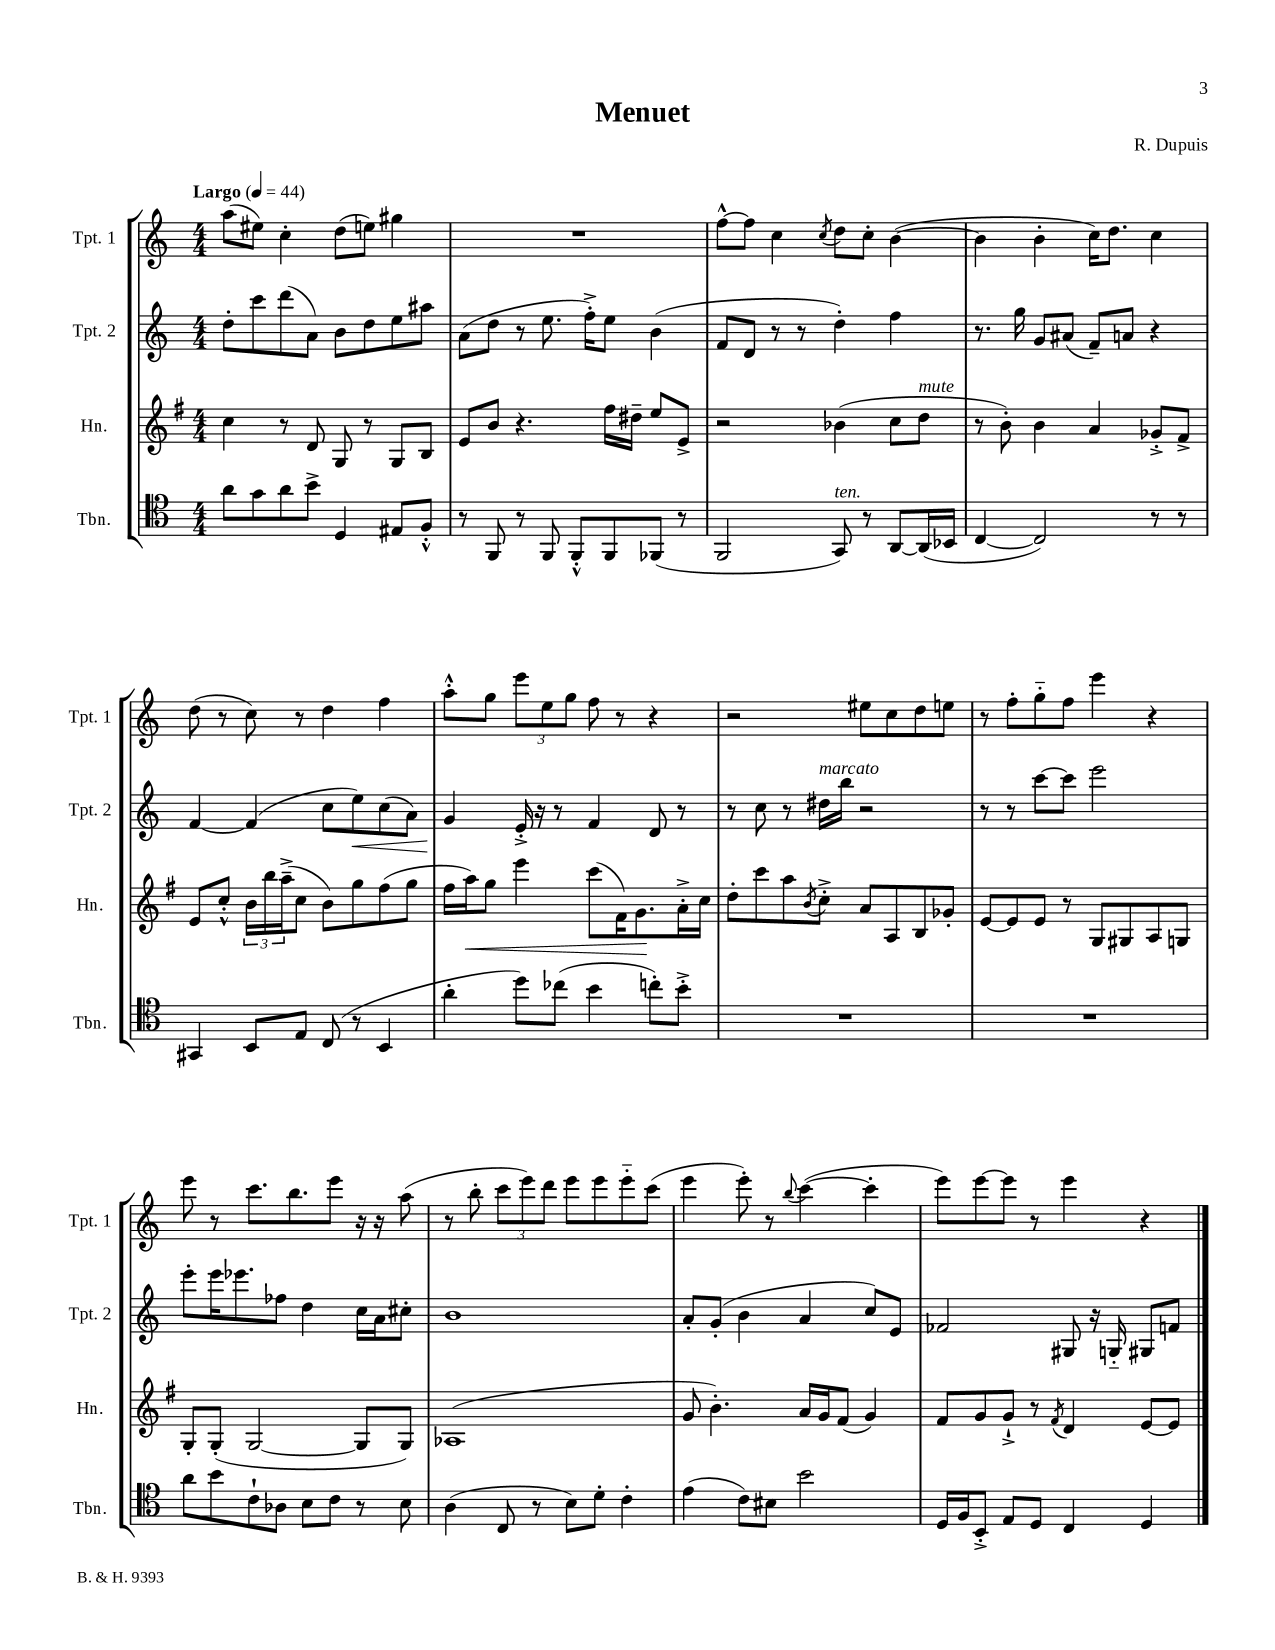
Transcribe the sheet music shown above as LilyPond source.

\header { title = "Menuet" composer = "R. Dupuis" }
<<
\new StaffGroup <<
\new Staff = "s0" \with { instrumentName = "Tpt. 1" shortInstrumentName = "Tpt. 1" } {
    \clef treble \key c \major \numericTimeSignature \time 4/4 \tempo "Largo" 4 = 44
    a''8( eis''8) c''4-. d''8( e''8) gis''4 |
    R1 |
    f''8~-^ f''8 c''4 \acciaccatura { c''8 } d''8 c''8-. b'4~( |
    b'4 b'4-. c''16) d''8. c''4 |
    d''8( r8 c''8) r8 d''4 f''4 |
    a''8-.-^ g''8 \tuplet 3/2 { e'''8 e''8 g''8 } f''8 r8 r4 |
    r2 eis''8 c''8 d''8 e''8 |
    r8 f''8-. g''8-_ f''8 e'''4 r4 |
    e'''8 r8 c'''8. b''8. e'''8 r16 r16 a''8( |
    r8 b''8-. \tuplet 3/2 { c'''8 e'''8) d'''8 } e'''8 e'''8 e'''8-_ c'''8( |
    e'''4 e'''8-.) r8 \appoggiatura { b''8 } c'''4~( c'''4-. |
    e'''8) e'''8~ e'''8 r8 e'''4 r4 \bar "|." |
}
\new Staff = "s1" \with { instrumentName = "Tpt. 2" shortInstrumentName = "Tpt. 2" } {
    \clef treble \key c \major \numericTimeSignature \time 4/4
    d''8-. c'''8 d'''8( a'8) b'8 d''8 e''8 ais''8 |
    a'8( d''8 r8 e''8. f''16-.->) e''8 b'4( |
    f'8 d'8 r8 r8 d''4-.) f''4 |
    r8. g''16 g'8 ais'8( f'8--) a'8 r4 |
    f'4~ f'4( c''8 e''8\<) c''8( a'8) |
    g'4\! e'16-.-> r16 r8 f'4 d'8 r8 |
    r8 c''8 r8 dis''16^\markup { \italic "marcato" } b''16 r2 |
    r8 r8 c'''8~ c'''8 e'''2 |
    e'''8-. e'''16 ees'''8. fes''8 d''4 c''16 a'16 cis''8-. |
    b'1 |
    a'8-. g'8-.( b'4 a'4 c''8) e'8 |
    fes'2 gis8 r16 g16-_ gis8 f'8 \bar "|." |
}
\new Staff = "s2" \with { instrumentName = "Hn." shortInstrumentName = "Hn." } {
    \clef treble \key g \major \numericTimeSignature \time 4/4
    c''4 r8 d'8 g8 r8 g8 b8 |
    e'8 b'8 r4. fis''16 dis''16-- e''8 e'8-> |
    r2 bes'4( c''8 d''8^\markup { \italic "mute" } |
    r8 b'8-.) b'4 a'4 ges'8-.-> fis'8-> |
    e'8 c''8-.-^ \tuplet 3/2 { b'16 b''16 a''16--->( } c''8 b'8) g''8 fis''8( g''8 |
    fis''16 a''16\<) g''8 e'''4 c'''8( fis'16) g'8.\! a'16-.-> c''16 |
    d''8-. c'''8 a''8 \acciaccatura { b'8 } c''8-.-> a'8 a8 b8 ges'8-. |
    e'8~ e'8 e'8 r8 g8 gis8 a8 g8 |
    g8-. g8-.( g2~ g8 g8) |
    aes1( |
    g'8 b'4.-.) a'16 g'16 fis'8( g'4) |
    fis'8 g'8 g'8-!-> r8 \acciaccatura { fis'8 } d'4 e'8~ e'8 \bar "|." |
}
\new Staff = "s3" \with { instrumentName = "Tbn." shortInstrumentName = "Tbn." } {
    \clef tenor \key c \major \numericTimeSignature \time 4/4
    a'8 g'8 a'8 b'8-> d4 eis8 f8-.-^ |
    r8 f,8 r8 f,8 f,8-.-^ f,8 fes,8( r8 |
    f,2 g,8^\markup { \italic "ten." }) r8 a,8~ a,16( bes,16 |
    c4~ c2) r8 r8 |
    gis,4 b,8 e8 c8( r8 b,4 |
    a'4-. d''8) ces''8( b'4 c''8-.) b'8-.-> |
    R1 |
    R1 |
    a'8 b'8 c'8-! aes8 b8 c'8 r8 b8 |
    a4( c8 r8 b8) d'8-. c'4-. |
    e'4( c'8) bis8 b'2 |
    d16 f16 b,8-.-> e8 d8 c4 d4 \bar "|." |
}
>>
>>
\layout { \context { \Score \remove "Bar_number_engraver" } }
